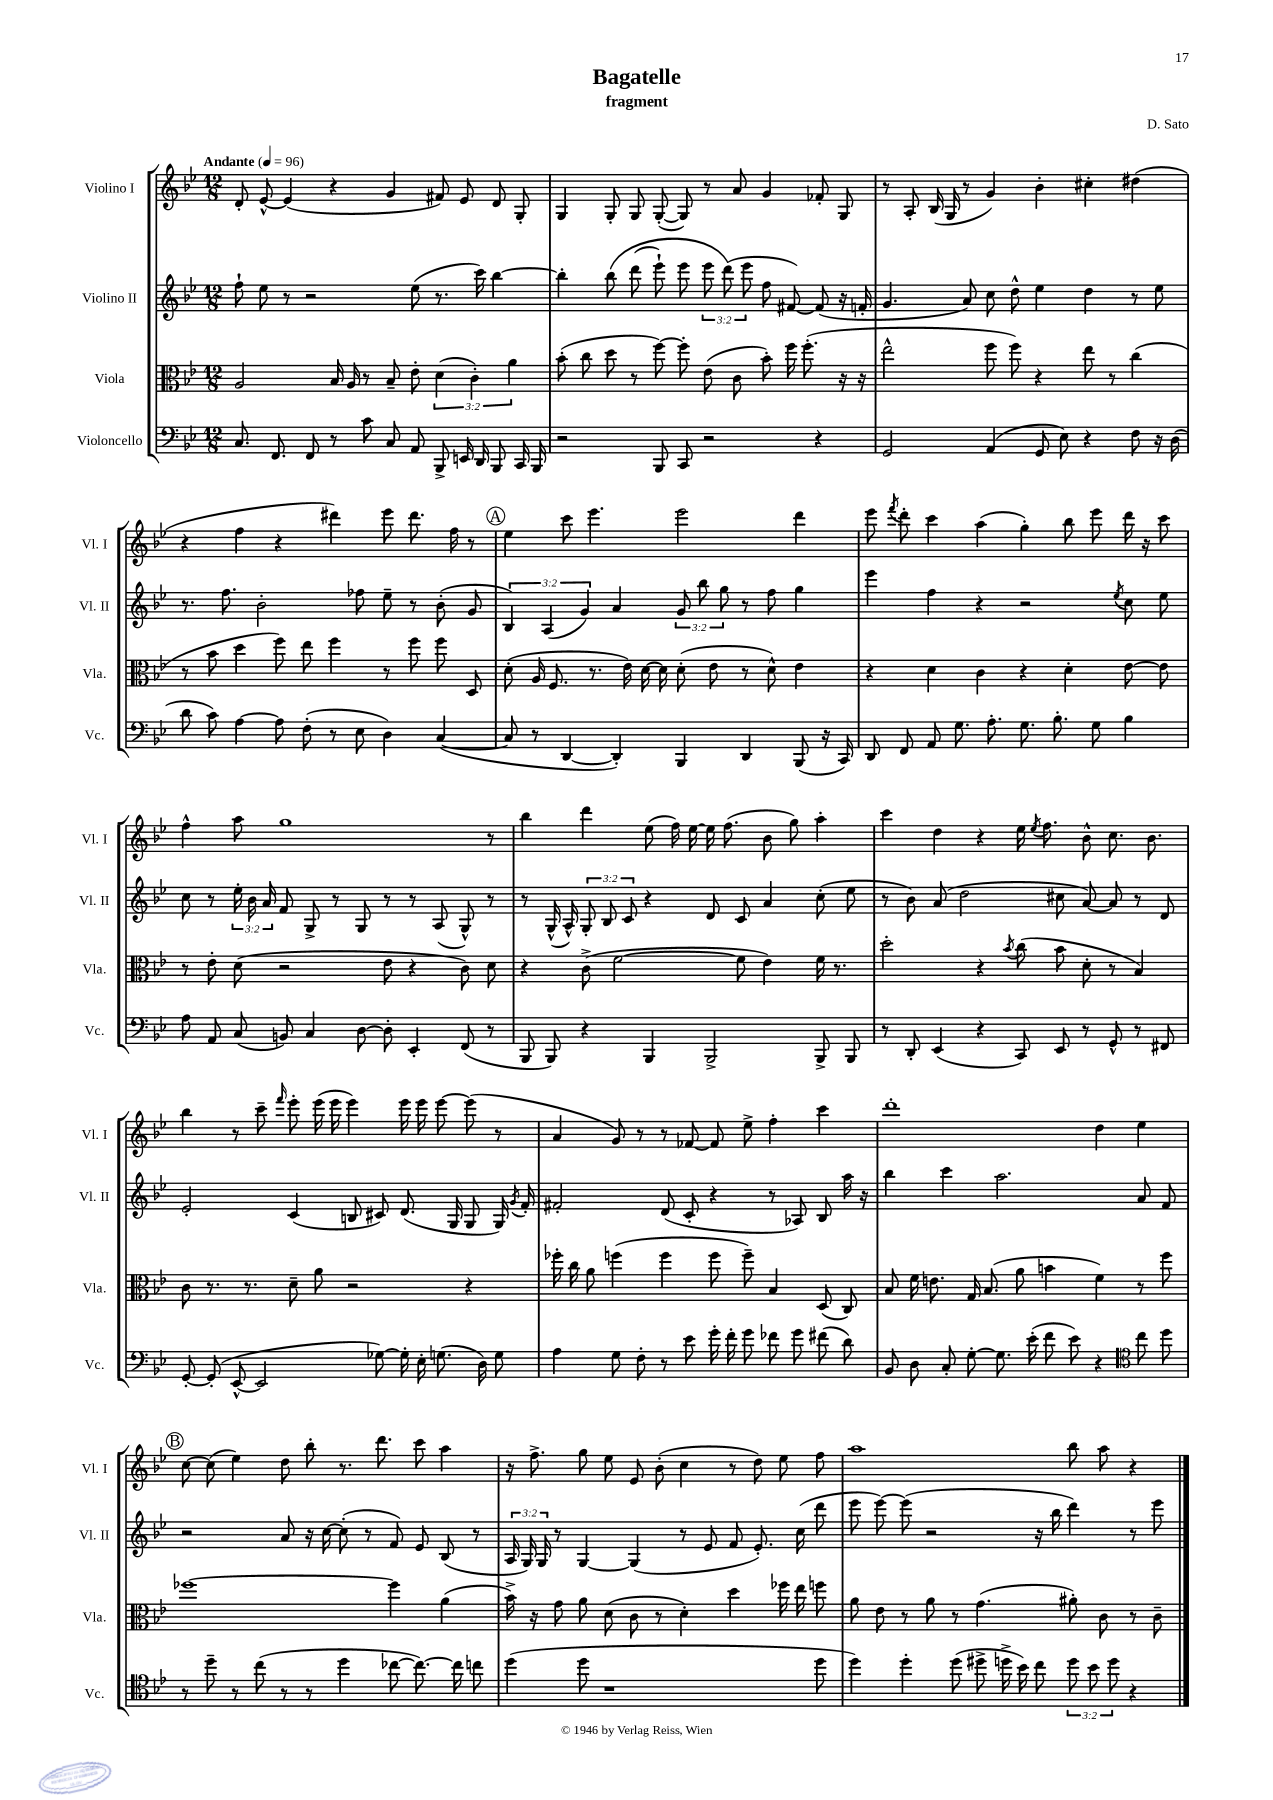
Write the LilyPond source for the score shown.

\header { title = "Bagatelle" composer = "D. Sato" subtitle = "fragment" }
<<
\new StaffGroup <<
\new Staff = "s0" \with { instrumentName = "Violino I" shortInstrumentName = "Vl. I" } {
    \clef treble \key bes \major \numericTimeSignature \time 12/8 \tempo "Andante" 4 = 96
    \autoBeamOff d'8-. ees'8~-^ ees'4( r4 g'4 fis'8) ees'8 d'8 g8-. |
    g4 g8-. g8 g8~-.( g8) r8 a'8 g'4 fes'8-. g8 |
    r8 a8-. bes16( g16 r8 g'4) bes'4-. cis''4-. dis''4( |
    r4 f''4 r4 dis'''4) ees'''8 dis'''8. f''16 r8 |
    \mark \markup { \circle "A" } ees''4 c'''8 ees'''4. ees'''2 d'''4 |
    ees'''8 \acciaccatura { f'''8 } d'''8-. c'''4 a''4( g''4-.) bes''8 ees'''8 d'''16 r16 c'''8 |
    f''4-^ a''8 g''1 r8 |
    bes''4 d'''4 ees''8( f''16) ees''16~ ees''16 f''8.( bes'8 g''8) a''4-. |
    c'''4 d''4 r4 ees''16 \acciaccatura { ees''8 } f''8. bes'8-^ c''8. bes'8. |
    bes''4 r8 c'''8-- \grace { f'''16 } ees'''8-. ees'''16( ees'''16 ees'''4) ees'''16 ees'''16 ees'''8~ ees'''8( r8 |
    a'4 g'8) r8 r8 fes'8~ fes'8 ees''8-> f''4-. c'''4 |
    d'''1-. d''4 ees''4 |
    \mark \markup { \circle "B" } c''8~ c''8( ees''4) d''8 bes''8-. r8. d'''8. c'''8 a''4 |
    r16 f''8.-> g''8 ees''8 ees'8 bes'8-.( c''4 r8 d''8) ees''8 f''8 |
    a''1 bes''8 a''8 r4 \bar "|." |
}
\new Staff = "s1" \with { instrumentName = "Violino II" shortInstrumentName = "Vl. II" } {
    \clef treble \key bes \major \numericTimeSignature \time 12/8 \override Staff.TupletNumber.text = #tuplet-number::calc-fraction-text
    \autoBeamOff f''8-! ees''8 r8 r2 ees''8( r8. c'''16) bes''4~ |
    bes''4-. bes''8\( d'''8( ees'''8-!) ees'''8 \tuplet 3/2 { ees'''8 d'''8(\) ees'''8 } f''8 fis'8~) fis'8( r16 f'16-. |
    g'4. a'8) c''8 d''8-^ ees''4 d''4 r8 ees''8 |
    r8. f''8. bes'2-. fes''8 ees''8-- r8 bes'8-.( g'8 |
    \mark \markup { \circle "A" } \tuplet 3/2 { bes4) a4( g'4) } a'4 \tuplet 3/2 { g'8 bes''8 g''8 } r8 f''8 g''4 |
    ees'''4 f''4 r4 r2 \acciaccatura { ees''8 } c''8 ees''8 |
    c''8 r8 \tuplet 3/2 { ees''16-. bes'16 a'16 } f'8 g8-> r8 g8 r8 r8 a8( g8-^) r8 |
    r8 g16-^( a16-^) \tuplet 3/2 { g8-. bes8 c'8 } r4 d'8 c'8 a'4 c''8-.( ees''8 |
    r8 bes'8) a'8( d''2 cis''8 a'8~) a'8 r8 d'8 |
    ees'2-. c'4( b8 cis'8) d'8.( g16 g8 g16) \acciaccatura { g'8 } f'16-. |
    fis'2-. d'8( c'8-. r4 r8 aes8) bes8 a''16 r16 |
    bes''4 c'''4 a''2. a'8 f'8 |
    \mark \markup { \circle "B" } r2 a'8 r16 c''16~ c''8-.( r8 f'8) ees'8 bes8( r8 |
    \tuplet 3/2 { a16 g16) g16 } r8 g4~ g4( r8 ees'8 f'8 ees'8.-.) c''16( d'''8 |
    ees'''8 ees'''8~) ees'''8( r2 r16 bes''16 d'''4) r8 ees'''8 \bar "|." |
}
\new Staff = "s2" \with { instrumentName = "Viola" shortInstrumentName = "Vla." } {
    \clef alto \key bes \major \numericTimeSignature \time 12/8 \override Staff.TupletNumber.text = #tuplet-number::calc-fraction-text
    \autoBeamOff a2 bes16 a16 r8 bes8-- ees'8-. \tuplet 3/2 { d'4( c'4-.) a'4 } |
    bes'8-.( c''8 d''8 r8 f''8~) f''8-. ees'8( c'8 bes'8-.) f''16 f''8.-.( r16 r16 |
    ees''2-^ f''8 f''8) r4 ees''8 r8 c''4( |
    r8 bes'8 d''4 f''8) ees''8 f''4 r8 f''8 f''8 d8 |
    \mark \markup { \circle "A" } d'8-.( a16 f8. r8. ees'16) d'16~ d'16 d'8-.( ees'8 r8 d'8-^) ees'4 |
    r4 d'4 c'4 r4 d'4-. ees'8~ ees'8 |
    r8 ees'8-. d'8( r2 ees'8 r4 c'8) d'8 |
    r4 c'8->( f'2~ f'8 ees'4) f'16 r8. |
    d''2-. r4 \acciaccatura { bes'8 } c''8( bes'8 d'8-. r8 bes4) |
    c'8 r8. r8. d'8-- a'8 r2 r4 |
    fes''16-. c''16 a'8 f''4( f''4 f''8 f''8--) bes4 d8( c8) |
    bes8 f'16 e'8. g16 bes8.( a'8 b'4 f'4) r8 f''8 |
    \mark \markup { \circle "B" } fes''1~ fes''4 a'4( |
    bes'16->) r16 g'8 a'8 d'8( c'8 r8 d'4-.) d''4 fes''16 ees''16 f''8 |
    a'8 ees'8 r8 a'8 r8 g'4.( ais'8-.) c'8 r8 c'8-- \bar "|." |
}
\new Staff = "s3" \with { instrumentName = "Violoncello" shortInstrumentName = "Vc." } {
    \clef bass \key bes \major \numericTimeSignature \time 12/8 \override Staff.TupletNumber.text = #tuplet-number::calc-fraction-text
    \autoBeamOff c8. f,8. f,8 r8 c'8 c8 a,8 bes,,8-> e,16 d,16 bes,,8 c,16 bes,,16 |
    r2 bes,,8 c,8 r2 r4 |
    g,2 a,4( g,8 ees8) r4 f8 r16 d16( |
    d'8 c'8) a4~ a8 f8-.( r8 ees8 d4) c4~( |
    \mark \markup { \circle "A" } c8 r8 d,4~ d,4-.) bes,,4 d,4 bes,,8( r16 c,16) |
    d,8 f,8 a,8 g8. a8.-. g8. bes8.-. g8 bes4 |
    a8 a,8 c8( b,8) c4 d8~ d8-. ees,4-. f,8( r8 |
    bes,,8 bes,,8) r4 bes,,4 bes,,2-> bes,,8-> bes,,8 |
    r8 d,8-. ees,4( r4 c,8) ees,8 r8 g,8-^ r8 fis,8 |
    g,8~-. g,8-.( ees,8~-^ ees,2 ges8~) ges16-. ees16-. g8.( d16) g8 |
    a4 g8 f8-. r8 ees'8 g'16-. f'16-. g'8 fes'8 g'8 fis'8( d'8) |
    bes,8 d8 c8-. g8~-. g8. ees'16-.( f'8 ees'8) r4 \clef tenor c''8 d''8 |
    \mark \markup { \circle "B" } r8 d''8-- r8 c''8( r8 r8 d''4 ces''8~ ces''8.~) ces''16 c''8 |
    d''4( d''8 r1 d''8 |
    d''4) d''4-. d''8( dis''8-> d''16-> bes'16) c''8 \tuplet 3/2 { d''8 bes'8 d''8 } r4 \bar "|." |
}
>>
>>
\layout { \context { \Score \remove "Bar_number_engraver" } }
